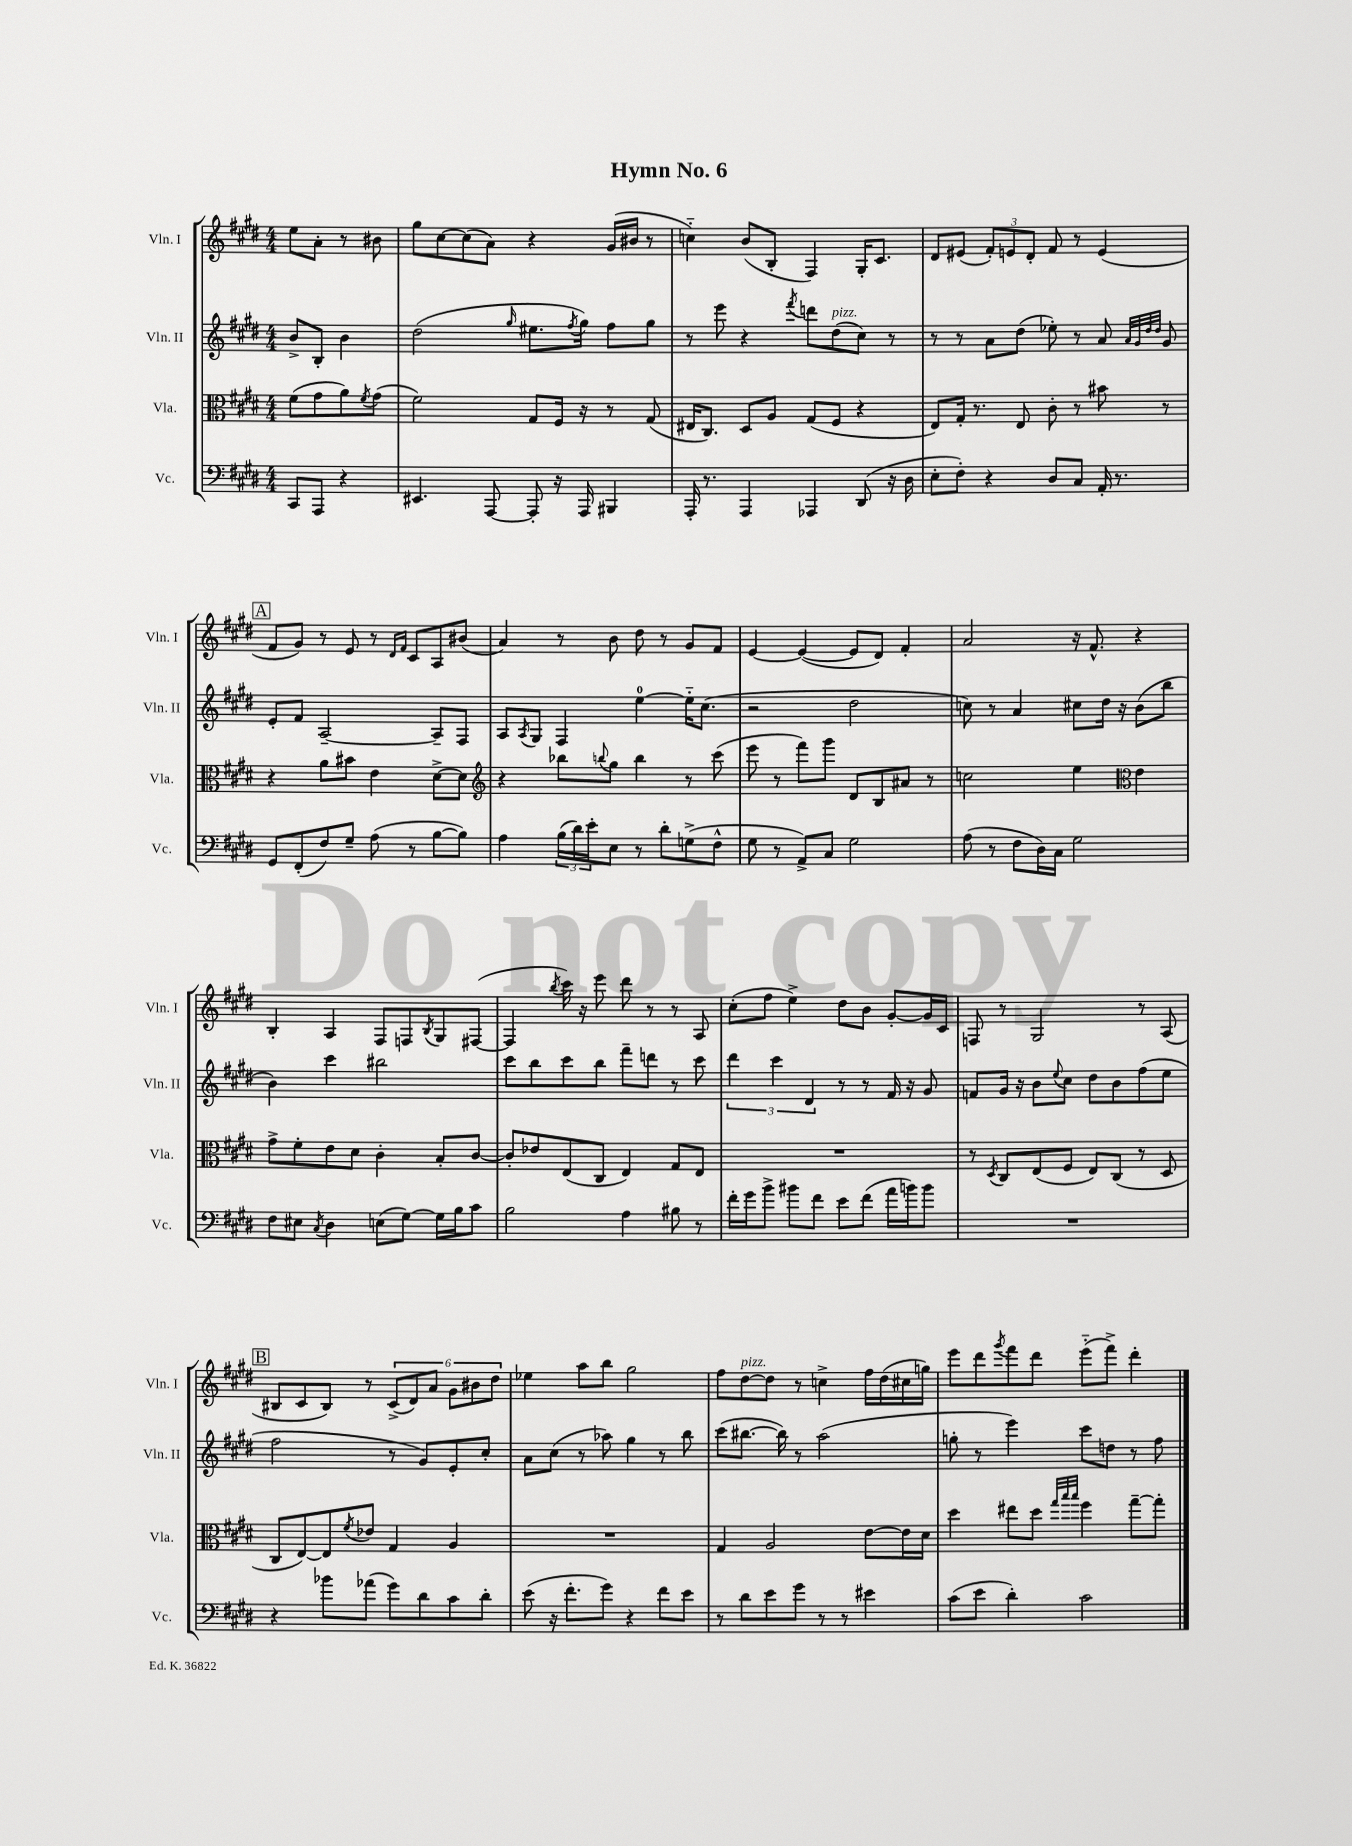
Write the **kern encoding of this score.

**kern	**kern	**kern	**kern
*staff4	*staff3	*staff2	*staff1
*clefF4	*clefC3	*clefG2	*clefG2
*k[f#c#g#d#]	*k[f#c#g#d#]	*k[f#c#g#d#]	*k[f#c#g#d#]
*M4/4	*M4/4	*M4/4	*M4/4
8CC#/L	(8f#\L	8b^/L	8ee\L
8AAA/J	8g#\	8B'/J	8a'\J
4r	8a\)	4b\	8r
.	8qf#/	.	.
.	(8g#\J	.	8b#\
=	=	=	=
4.EE#/	2f#\)	(2dd#\	8gg#\L
.	.	.	[8cc#\
.	.	.	(8cc#\]
[8AAA/	.	.	8a\J)
.	.	16qqgg#/	.
8AAA'/]	8G#/L	8.ee#\L	4r
16r	16F#/Jk	.	.
.	.	8qff#/	.
16AAA/	16r	16gg#\Jk)	.
4BBB#/	8r	8ff#\L	(16g#/LL
.	.	.	16b#/JJ
.	(8G#/	8gg#\J	8r
=	=	=	=
16AAA'/	16E#/LK	8r	4cc'~\)
8.r	8.C#/J)	.	.
.	.	8eee\	.
4AAA/	8D#/L	4r	(8b/L
.	8A/J	.	8B'/J
.	.	8qfff#/	.
4AAA-/	(8G#/L	8ddd\L	4F#/)
.	8F#/J	(8dd#\	.
(8DD#/	4r	8cc#\J)	16G#'/LK
.	.	.	8.c#/J
16r	.	8r	.
16D#\	.	.	.
=	=	=	=
8E'\L	8E/L)	8r	8d#/L
8F#'\J)	16G#'/Jk	8r	(8e#/J
.	8.r	.	.
4r	.	8a\L	12f#'/L)
.	.	.	12e/
.	8E/	(8dd#\J	.
.	.	.	12d#'/J
8D#/L	8c#'\	8ee-'\)	8f#/
8C#/J	8r	8r	8r
16AA'/	8b#\	8a/	(4e/
8.r	.	.	.
.	.	32qqa/LLL	.
.	.	32qqg#/	.
.	.	32qqdd#/	.
.	.	32qqdd#/JJJ	.
.	8r	8g#/	.
=	=	=	=
8GG#/L	4r	8e'/L	8f#/L
(8FF#'/	.	8f#/J	8g#/J)
8F#/)	8a\L	[2A~/	8r
8G#~/J	8b#\J	.	8e/
(8A\	4e\	.	8r
.	.	.	16qqd#/LL
.	.	.	16qqf#/JJ
8r	.	.	8c#/L
[8B\L	[8d#^\L	8A~/]L	8A/
8B\]J)	8d#\]J	8F#/J	(8b#/J
=	=	=	=
*	*clefG2	*	*
4A\	4r	8A/L	4a/)
.	.	8qA/	.
.	.	8G#/J	.
(24B\LL	8bb-\L	4F#/	8r
24d#\)	.	.	.
24e'\J	.	.	.
.	8qqbb/	.	.
8E\J	8gg#\J	.	8b\
8r	4bb\	[4ee\	8dd#\
8d#'\L	.	.	8r
(8G^\	8r	16ee'~\]LK	8g#/L
.	.	(8.cc#\J	.
8F#^^\J	(8ccc#\	.	8f#/J
=	=	=	=
8G#\	8eee\	2r	[4e/
8r	8r	.	.
8AA^/L)	8fff#\L)	.	(4e/_
8C#/J	8ggg#\J	.	.
2G#\	8d#/L	2dd#\	8e/]L
.	8B/	.	8d#/J)
.	8a#/J	.	4f#'/
.	8r	.	.
=	=	=	=
(8A\	2cc\	8cc\)	2a/
8r	.	8r	.
8F#\L	.	4a/	.
16D#\L)	.	.	.
16C#\JJ	.	.	.
2G#\	4ee\	8cc#\L	16r
.	.	.	8.f#^^/
.	.	16dd#\Jk	.
.	.	16r	.
*	*clefC3	*	*
.	4e\	(8b\L	4r
.	.	8bb\J	.
=	=	=	=
8F#\L	8g#^\L	4b\)	4B'/
8E#\J	8f#'\	.	.
8qC#/	.	.	.
4D#\	8e\	4ccc#\	4A/
.	8d#\J	.	.
(8E\L	4c#'\	2bb#\	8F#/L
[8G#\J)	.	.	8F/
.	.	.	8qB/
16G#\]LL	8B'/L	.	8G#/
16B\J	.	.	.
8c#\J	[8c#/J	.	([8F#/J
=	=	=	=
2B\	8c#'/]L	8ccc#\L	4F#/]
.	8e-/	8bb\	.
.	.	.	8qbb/
.	(8E/	8ccc#\	16ccc#\)
.	.	.	16r
.	8C#/J	8bb\J	8eee\
4A\	4E/)	8fff#~\L	8ddd#\
.	.	8ddd\J	8r
8B#\	8G#/L	8r	8r
8r	8E/J	8ccc#\	8A/
=	=	=	=
16f#'\LL	1r	6ddd#\	(8cc#'\L
16g#\J	.	.	.
8b^\J	.	.	8ff#\J
.	.	6ccc#\	.
8b#\L	.	.	4ee^\)
.	.	6d#/	.
8f#\J	.	.	.
8e\L	.	8r	8dd#\L
(8f#\J	.	8r	8b\J
16a\LL	.	16f#/	[8g#'/L
16b\J)	.	16r	.
8b\J	.	8g#/	16g#/]L
.	.	.	16c#/JJ
=	=	=	=
1r	8r	8f/L	8F/
.	8qD#/	.	.
.	8C#/L	16g#/Jk	8r
.	.	16r	.
.	(8E/	8b\L	2G#/
.	.	8qqee/	.
.	8F#/J	8cc#\J	.
.	8E/L)	8dd#\L	.
.	(8C#/J	8b\	.
.	8r	(8ff#\	8r
.	8D#/	8ee\J	(8A/
=	=	=	=
4r	8C#/L	2ff#\	8B#/L
.	[8E/)	.	8c#/
8b-\L	8E/]	.	8B#/J)
.	8qf#/	.	.
(8a-\J	8e-/J	.	8r
8g#\L)	4G#/	8r	(12c#^/L
.	.	.	12d#/)
8d#\	.	8g#/L)	.
.	.	.	12a/J
8c#\	4A/	8e'/	12g#\L
.	.	.	12b#\
8d#'\J	.	8cc#'/J	.
.	.	.	12dd#\J
=	=	=	=
(8e\	1r	8a\L	4ee-\
16r	.	(8cc#\J	.
8.f#'\L	.	.	.
.	.	8r	8aa\L
8g#\J)	.	8aa-\)	8bb\J
4r	.	4gg#\	2gg#\
8f#\L	.	8r	.
8e\J	.	8bb\	.
=	=	=	=
8r	4G#/	(8ccc#\L	8ff#\L
8d#\L	.	[8.bb#\J	[8dd#\
8e\	2A/	.	8dd#\]J
.	.	16bb#\])	.
8g#\J	.	8r	8r
8r	.	(2aa\	4cc^\
8r	.	.	.
4e#\	[8e\L	.	16ff#\LL
.	.	.	(16dd#\
.	16e\]L	.	16cc#\
.	16d#\JJ	.	16gg\JJ)
=	=	=	=
(8c#\L	4dd#\	8gg'\	8eee\L
8e\J	.	8r	8ddd#\
.	.	.	8qggg#/
4d#'\)	8ee#\L	4eee\)	8fff#\
.	8dd#\J	.	8ddd#\J
.	32qqgg#/LLL	.	.
.	32qqbb/	.	.
.	32qqbb/JJJ	.	.
2c#\	4ff#\	8ccc#\L	(8eee'~\L
.	.	8dd\J	8fff#^\J)
.	[8gg#~\L	8r	4ddd#'\
.	8gg#'\]J	8ff#\	.
==	==	==	==
*-	*-	*-	*-
